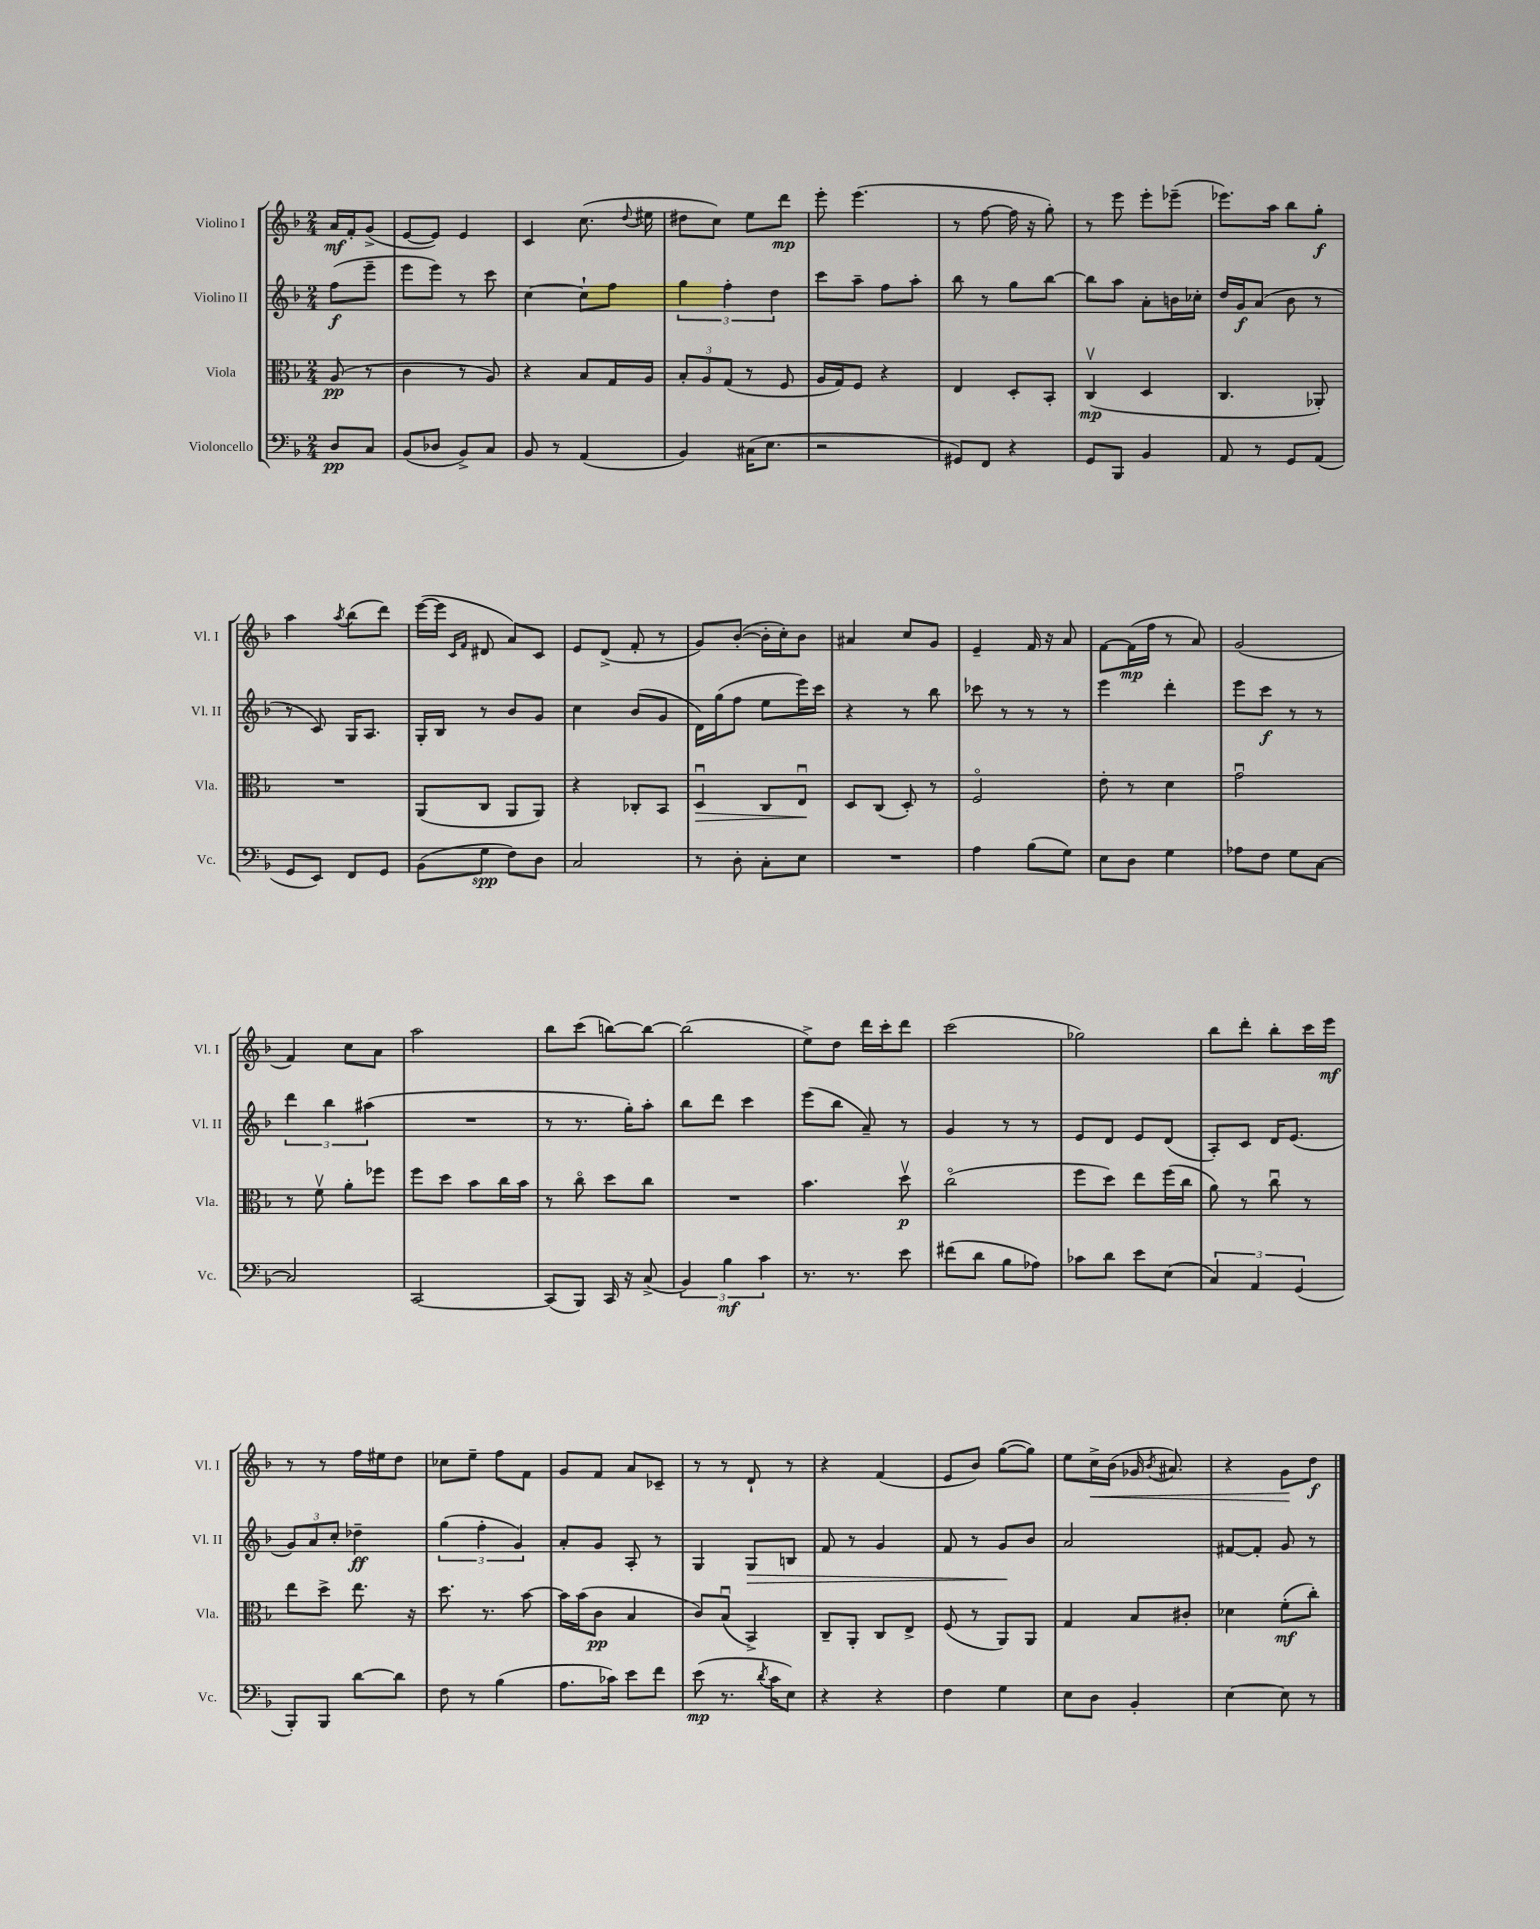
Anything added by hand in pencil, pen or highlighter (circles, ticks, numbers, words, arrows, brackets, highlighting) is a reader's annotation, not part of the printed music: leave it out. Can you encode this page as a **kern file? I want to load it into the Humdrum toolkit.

**kern	**dynam	**kern	**dynam	**kern	**dynam	**kern	**dynam
*part4	*part4	*part3	*part3	*part2	*part2	*part1	*part1
*staff4	*staff4	*staff3	*staff3	*staff2	*staff2	*staff1	*staff1
*I"Violoncello	*	*I"Viola	*	*I"Violino II	*	*I"Violino I	*
*I'Vc.	*	*I'Vla.	*	*I'Vl. II	*	*I'Vl. I	*
*clefF4	*	*clefC3	*	*clefG2	*	*clefG2	*
*k[b-]	*	*k[b-]	*	*k[b-]	*	*k[b-]	*
*M2/4	*	*M2/4	*	*M2/4	*	*M2/4	*
=	=	=	=	=	=	=	=
8D/L	pp	(8A/	pp	(8ff\L	f	16a/LL	mf
.	.	.	.	.	.	16f'/J	.
8C/J	.	8r	.	8eee~\J	.	(8g^/J	.
=1	=1	=1	=1	=1	=1	=1	=1
(8BB-/L	.	4c\	.	8eee\L	.	[8e/L	.
8D-X/J	.	.	.	8eee\J)	.	8e/J])	.
8BB-^/L)	.	8r	.	8r	.	4e/	.
8C/J	.	8A/)	.	8ccc\	.	.	.
=2	=2	=2	=2	=2	=2	=2	=2
8BB-/	.	4r	.	[4cc\	.	4c/	.
8r	.	.	.	.	.	.	.
(4AA/	.	8B-/L	.	8cc`\L]	.	(8.cc\	.
.	.	16G/L	.	8ff\J	.	.	.
.	.	.	.	.	.	8qqdd/	.
.	.	16A/JJ	.	.	.	16ee#X\	.
=3	=3	=3	=3	=3	=3	=3	=3
4BB-/)	.	12B-'/L	.	6gg\	.	8dd#X\L	.
.	.	12A/	.	.	.	.	.
.	.	.	.	.	.	8cc\J)	.
.	.	(12G/J	.	6ff'\	.	.	.
(16C#X\KL	.	8r	.	.	.	8ee\L	.
8.E\J	.	.	.	.	.	.	.
.	.	.	.	6dd\	.	.	.
.	.	8F/	.	.	.	8ddd\J	mp
=4	=4	=4	=4	=4	=4	=4	=4
2r	.	16A/LL	.	8ccc\L	.	8eee'\	.
.	.	16G/J)	.	.	.	.	.
.	.	8F/J	.	8aa~\J	.	(4.eee\	.
.	.	4r	.	8ff\L	.	.	.
.	.	.	.	8aa'\J	.	.	.
=5	=5	=5	=5	=5	=5	=5	=5
8GG#X/L)	.	4E/	.	8bb-\	.	8r	.
8FF/J	.	.	.	8r	.	[8ff\	.
4r	.	8D'/L	.	8gg\L	.	16ff\]	.
.	.	.	.	.	.	16r	.
.	.	8BB-'/J	.	[8bb-\J	.	8gg'\)	.
=6	=6	=6	=6	=6	=6	=6	=6
8GG/L	.	(4Cv/	mp	8bb-\L]	.	8r	.
8BBB-/J	.	.	.	8aa\J	.	8eee\	.
4BB-/	.	4D/	.	8a'\L	.	8eee'\L	.
.	.	.	.	16bn\L	.	(8eee-X~\J	.
.	.	.	.	16cc-X'\JJ	.	.	.
=7	=7	=7	=7	=7	=7	=7	=7
8AA/	.	4.C/	.	16dd/LL	.	8.eee-X\L)	.
.	.	.	.	16g/J	f	.	.
8r	.	.	.	(8a/J	.	.	.
.	.	.	.	.	.	16aa\Jk	.
8GG/L	.	.	.	8b-\	.	8bb-\L	.
(8AA/J	.	8AA-X'/)	.	8r	.	8gg'\J	f
!!LO:LB:g=z
=8	=8	=8	=8	=8	=8	=8	=8
8GG/L	.	2r	.	8r	.	4aa\	.
8EE/J)	.	.	.	8c/)	.	.	.
.	.	.	.	.	.	8qaa/	.
8FF/L	.	.	.	16G/KL	.	(8bb-\L	.
.	.	.	.	8.A/J	.	.	.
8GG/J	.	.	.	.	.	8ddd\J)	.
=9	=9	=9	=9	=9	=9	=9	=9
(8BB-\L	.	(8AA/L	.	16G'/LL	.	([16eee\LL	.
.	.	.	.	16B-/JJ	.	16eee\JJ]	.
.	.	.	.	.	.	16qqc/LL	.
.	.	.	.	.	.	16qqf/JJ	.
8G\J	spp	8C/J	.	8r	.	8d#X/	.
8F\L)	.	8AA/L	.	8b-/L	.	8a/L)	.
8D\J	.	8AA/J)	.	8g/J	.	8c/J	.
=10	=10	=10	=10	=10	=10	=10	=10
2C/	.	4r	.	4cc\	.	8e/L	.
.	.	.	.	.	.	(8d^/J	.
.	.	8C-X'/L	.	(8b-/L	.	8f'/	.
.	.	8BB-/J	.	8g/J	.	8r	.
=11	=11	=11	=11	=11	=11	=11	=11
!	!	!	!LO:HP:b	!	!	!	!
8r	.	4Du/	>	16d\LL)	.	8g/L)	.
.	.	.	.	(16gg\J	.	.	.
8D'\	.	.	.	8ff\J	.	([8b-'/J	.
8C'\L	.	8C/L	.	8ee\L	.	16b-'\LL]	.
.	.	.	.	.	.	16cc'\J)	.
8E\J	.	8Eu/J	.	16eee\L)	.	8b-\J	.
.	.	.	.	16ccc\JJ	.	.	.
.	.	.	]	.	.	.	.
=12	=12	=12	=12	=12	=12	=12	=12
2r	.	8D/L	.	4r	.	4a#X/	.
.	.	(8C/J	.	.	.	.	.
.	.	8D'/)	.	8r	.	8cc/L	.
.	.	8r	.	8bb-\	.	8g/J	.
=13	=13	=13	=13	=13	=13	=13	=13
4A\	.	2F/	.	8ccc-X\	.	4e~/	.
.	.	.	.	8r	.	.	.
(8B-\L	.	.	.	8r	.	16f/	.
.	.	.	.	.	.	16r	.
8G\J)	.	.	.	8r	.	8a/	.
=14	=14	=14	=14	=14	=14	=14	=14
8E\L	.	8e'\	.	4eee\	.	[8f\L	.
8D\J	.	8r	.	.	.	(16f\L]	mp
.	.	.	.	.	.	16ff\JJ	.
4G\	.	4d\	.	4ddd'\	.	8r	.
.	.	.	.	.	.	8a/)	.
=15	=15	=15	=15	=15	=15	=15	=15
8A-X\L	.	2gu\	.	8eee\L	.	(2g/	.
8F\J	.	.	.	8ccc\J	f	.	.
8G\L	.	.	.	8r	.	.	.
[8C\J	.	.	.	8r	.	.	.
!!LO:LB:g=z
=16	=16	=16	=16	=16	=16	=16	=16
2C/]	.	8r	.	6ddd\	.	4f/)	.
.	.	8fv\	.	.	.	.	.
.	.	.	.	6bb-\	.	.	.
.	.	8a'\L	.	.	.	8cc\L	.
.	.	.	.	(6aa#X\	.	.	.
.	.	8ff-X\J	.	.	.	8a\J	.
=17	=17	=17	=17	=17	=17	=17	=17
[2CC/	.	8ff\L	.	2r	.	2aa\	.
.	.	8dd\J	.	.	.	.	.
.	.	8b-\L	.	.	.	.	.
.	.	16cc\L	.	.	.	.	.
.	.	16b-\JJ	.	.	.	.	.
=18	=18	=18	=18	=18	=18	=18	=18
(8CC/L]	.	8r	.	8r	.	8bb-\L	.
8BBB-/J)	.	8cc\	.	8.r	.	(8ccc\J	.
16CC/	.	8dd\L	.	.	.	[8bbn\L)	.
16r	.	.	.	16gg'\KL)	.	.	.
(8C^/	.	8cc\J	.	8aa'\J	.	8bb\J_	.
=19	=19	=19	=19	=19	=19	=19	=19
6BB-/)	.	2r	.	8bb-\L	.	(2bb\]	.
.	.	.	.	8ddd\J	.	.	.
6B-\	mf	.	.	.	.	.	.
.	.	.	.	4ccc\	.	.	.
6c\	.	.	.	.	.	.	.
=20	=20	=20	=20	=20	=20	=20	=20
8.r	.	4.b-\	.	(8eee\L	.	8ee^\L)	.
.	.	.	.	8bb-\J	.	8dd\J	.
8.r	.	.	.	.	.	.	.
.	.	.	.	8a~/)	.	16ddd\LL	.
.	.	.	.	.	.	16ccc'\J	.
8e\	.	8ddv\	p	8r	.	8ddd\J	.
=21	=21	=21	=21	=21	=21	=21	=21
(8f#X\L	.	(2cc\	.	4g/	.	(2ccc\	.
8d\J	.	.	.	.	.	.	.
8B-\L	.	.	.	8r	.	.	.
8A-X\J)	.	.	.	8r	.	.	.
=22	=22	=22	=22	=22	=22	=22	=22
8c-X\L	.	8ff\L	.	8e/L	.	2gg-X\)	.
8d\J	.	8dd\J)	.	8d/J	.	.	.
8e\L	.	8ee\L	.	8e/L	.	.	.
(8E\J	.	(16ff\L	.	(8d/J	.	.	.
.	.	16cc\JJ	.	.	.	.	.
=23	=23	=23	=23	=23	=23	=23	=23
6C/)	.	8a\)	.	8A'/L)	.	8bb-\L	.
.	.	8r	.	8c/J	.	8ddd'\J	.
6AA/	.	.	.	.	.	.	.
.	.	8ccu\	.	16d/KL	.	8bb-'\L	.
.	.	.	.	(8.e/J	.	.	.
(6GG/	.	.	.	.	.	.	.
.	.	8r	.	.	.	16ccc\L	.
.	.	.	.	.	.	16eee\JJ	mf
!!LO:LB:g=z
=24	=24	=24	=24	=24	=24	=24	=24
8BBB-'/L)	.	8ee\L	.	12g/L)	.	8r	.
.	.	.	.	12a/	.	.	.
8BBB-/J	.	8dd^\J	.	.	.	8r	.
.	.	.	.	12cc'/J	.	.	.
[8d\L	.	8.ee\	.	4dd-X~\	ff	16ff\LL	.
.	.	.	.	.	.	16ee#X\J	.
8d\J]	.	.	.	.	.	8dd\J	.
.	.	16r	.	.	.	.	.
=25	=25	=25	=25	=25	=25	=25	=25
8F\	.	8.dd\	.	(6gg\	.	8cc-X\L	.
8r	.	.	.	.	.	8ee~\J	.
.	.	.	.	6ff'\	.	.	.
.	.	8.r	.	.	.	.	.
(4B-\	.	.	.	.	.	8ff\L	.
.	.	.	.	6g/)	.	.	.
.	.	[8b-\	.	.	.	8f\J	.
=26	=26	=26	=26	=26	=26	=26	=26
8.A\L	.	16b-\LL]	.	8a'/L	.	8g/L	.
.	.	(16b-\J	.	.	.	.	.
.	.	8c\J	pp	8g/J	.	8f/J	.
16c-X\Jk)	.	.	.	.	.	.	.
8e\L	.	4B-/	.	8A'/	.	8a/L	.
8f\J	.	.	.	8r	.	8c-X~/J	.
=27	=27	=27	=27	=27	=27	=27	=27
(8e\	mp	8c/L)	.	4G/	.	8r	.
8.r	.	(8B-u/J	.	.	.	8r	.
!	!	!	!	!	!LO:HP:b	!	!
.	.	4BB-^/)	.	8G/L	>	8d`/	.
8qd/	.	.	.	.	.	.	.
16c\KL	.	.	.	.	.	.	.
8E\J)	.	.	.	8Bn/J	.	8r	.
=28	=28	=28	=28	=28	=28	=28	=28
4r	.	8C~/L	.	8f/	.	4r	.
.	.	8AA'/J	.	8r	.	.	.
4r	.	8C/L	.	4g/	.	(4f/	.
.	.	8E^/J	.	.	.	.	.
=29	=29	=29	=29	=29	=29	=29	=29
4F\	.	(8F/	.	8f/	.	8e/L	.
.	.	8r	.	8r	.	8b-/J)	.
4G\	.	8AA/L)	.	8g/L	.	([8gg\L	.
.	.	8AA/J	.	8b-/J	]	8gg\J])	.
=30	=30	=30	=30	=30	=30	=30	=30
8E\L	.	4G/	.	2a/	.	8ee\L	.
!	!	!	!	!	!	!	!LO:HP:b
8D\J	.	.	.	.	.	16cc^\L	<
.	.	.	.	.	.	(16b-\JJ	.
4BB-'/	.	8B-/L	.	.	.	16g-X/	.
.	.	.	.	.	.	8qb-/	.
.	.	.	.	.	.	8.a#X/)	.
.	.	8c#X'/J	.	.	.	.	.
=31	=31	=31	=31	=31	=31	=31	=31
[4E\	.	4d-X\	.	[8f#X/L	.	4r	.
.	.	.	.	8f#'/J]	.	.	.
8E\]	.	(8f'\L	mf	8g/	.	8g\L	.
8r	.	8cc'\J)	.	8r	.	8dd\J	[ f
==	==	==	==	==	==	==	==
*-	*-	*-	*-	*-	*-	*-	*-
